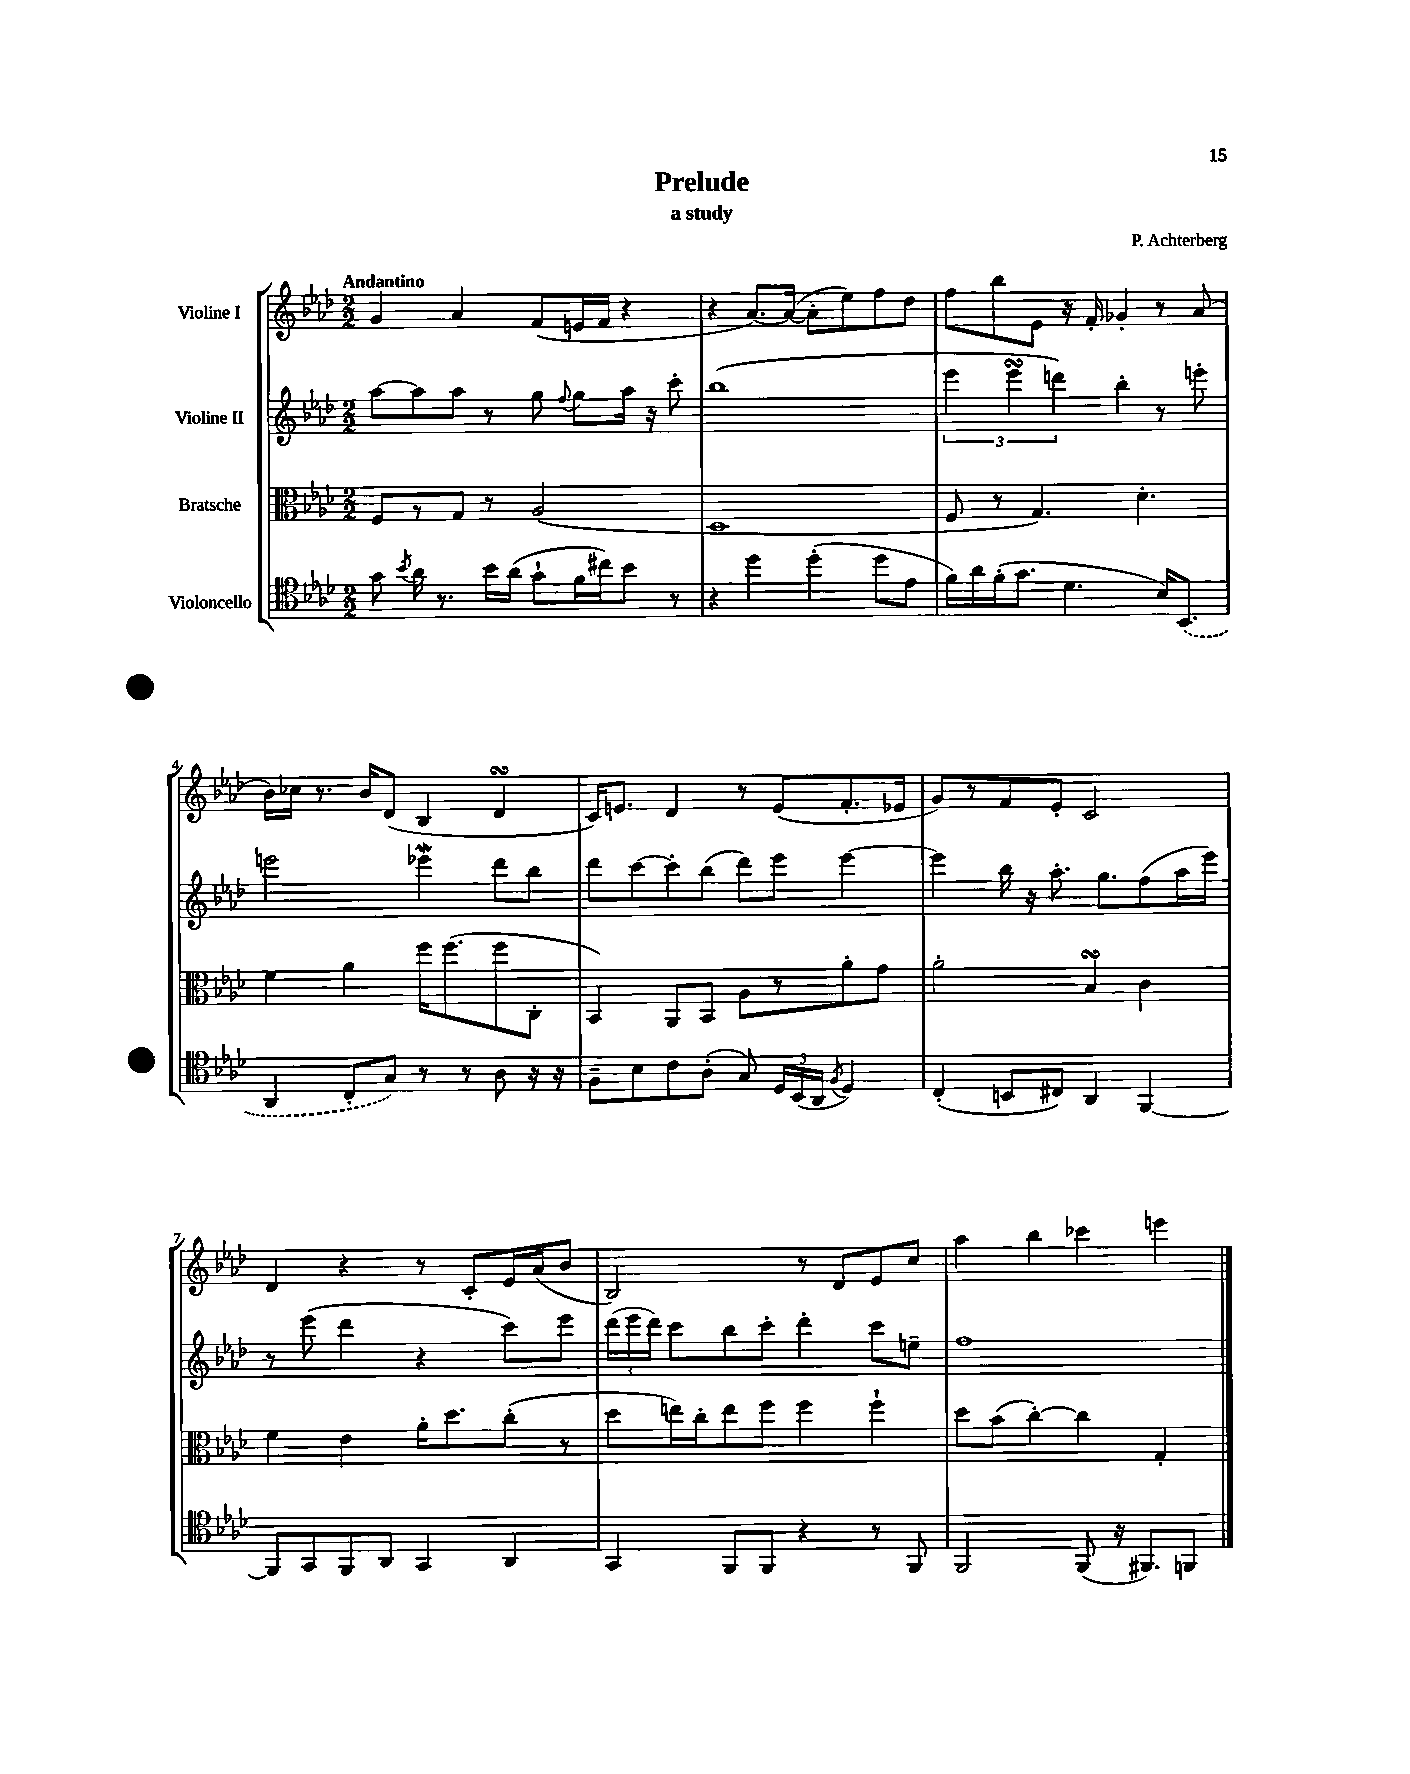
\header { title = "Prelude" composer = "P. Achterberg" subtitle = "a study" }
<<
\new StaffGroup <<
\new Staff = "s0" \with { instrumentName = "Violine I" } {
    \clef treble \key aes \major \numericTimeSignature \time 2/2 \tempo "Andantino"
    \autoBeamOff g'4 aes'4 f'8[( e'16 f'16] r4 |
    r4 aes'8.[~) aes'16]~( aes'8[-. ees''8) f''8 des''8] |
    f''8[ bes''8 ees'8] r16 f'16-. ges'4-. r8 aes'8( |
    bes'16[) ces''16] r8. bes'16[ des'8]( bes4 des'4\turn |
    c'16[) e'8.] des'4 r8 e'8[( f'8.-. ees'16] |
    g'8[) r8 f'8 ees'8]-. c'2 |
    des'4 r4 r8 c'8[-. ees'16 aes'16( bes'8] |
    bes2) r8 des'8[ ees'8 c''8] |
    aes''4 bes''4 ces'''4 e'''4 \bar "|." |
}
\new Staff = "s1" \with { instrumentName = "Violine II" } {
    \clef treble \key aes \major \numericTimeSignature \time 2/2
    \autoBeamOff aes''8[~ aes''8 aes''8] r8 g''8 \appoggiatura { f''8 } g''8[ aes''16] r16 c'''8-. |
    bes''1( |
    \tuplet 3/2 { ees'''4 ees'''4\turn d'''4) } bes''4-. r8 e'''8-. |
    e'''2 ees'''4\mordent des'''8[ bes''8] |
    des'''8[ c'''8~ c'''8-. bes''8]( des'''8[) ees'''8] ees'''4~ |
    ees'''4 bes''16 r16 aes''8.-. g''8.[ f''8( aes''16 ees'''16]) |
    r8 ees'''8( des'''4 r4 c'''8[) ees'''8] |
    \tuplet 3/2 { des'''16[( ees'''16 des'''16]) } c'''8[ bes''8 c'''8]-. des'''4-. c'''8[ e''8]-- |
    f''1 \bar "|." |
}
\new Staff = "s2" \with { instrumentName = "Bratsche" } {
    \clef alto \key aes \major \numericTimeSignature \time 2/2
    \autoBeamOff f8[ r8 g8] r8 aes2( |
    des1 |
    f8 r8 g4.) des'4.-. |
    f'4 aes'4 f''16[ f''8.( f''8 c8]-. |
    bes,4) aes,8[ bes,8] aes8[ r8 aes'8-. g'8] |
    aes'2-. bes4\turn c'4 |
    f'4 ees'4 aes'16[-. des''8. c''8]-.( r8 |
    des''8[ e''16) c''16-. e''8 f''8] f''4 f''4-! |
    des''8[ bes'8]( c''4~-.) c''4 g4-. \bar "|." |
}
\new Staff = "s3" \with { instrumentName = "Violoncello" } {
    \clef tenor \key aes \major \numericTimeSignature \time 2/2
    \autoBeamOff g'8 \acciaccatura { bes'8 } aes'16 r8. bes'16[ aes'16]( g'8[-! f'16 cis''16) bes'8] r8 |
    r4 des''4 des''4-.( des''8[ ees'8] |
    f'16[) aes'16 f'16-.( g'8.] des'4. bes16[) \once \slurDashed bes,8.]( |
    aes,4 c8[-. g8]) r8 r8 aes8 r16 r16 |
    f8[-- bes8 c'8 aes8]-.( g8) \tuplet 3/2 { des16[ bes,16( aes,16] } \acciaccatura { f8 } des4) |
    c4-.( b,8[ cis8]) aes,4 f,4~ |
    f,8[ g,8 f,8 aes,8] g,4 aes,4 |
    g,4 f,8[ f,8] r4 r8 f,8 |
    f,2 f,8( r16 fis,8.[) f,8] \bar "|." |
}
>>
>>
